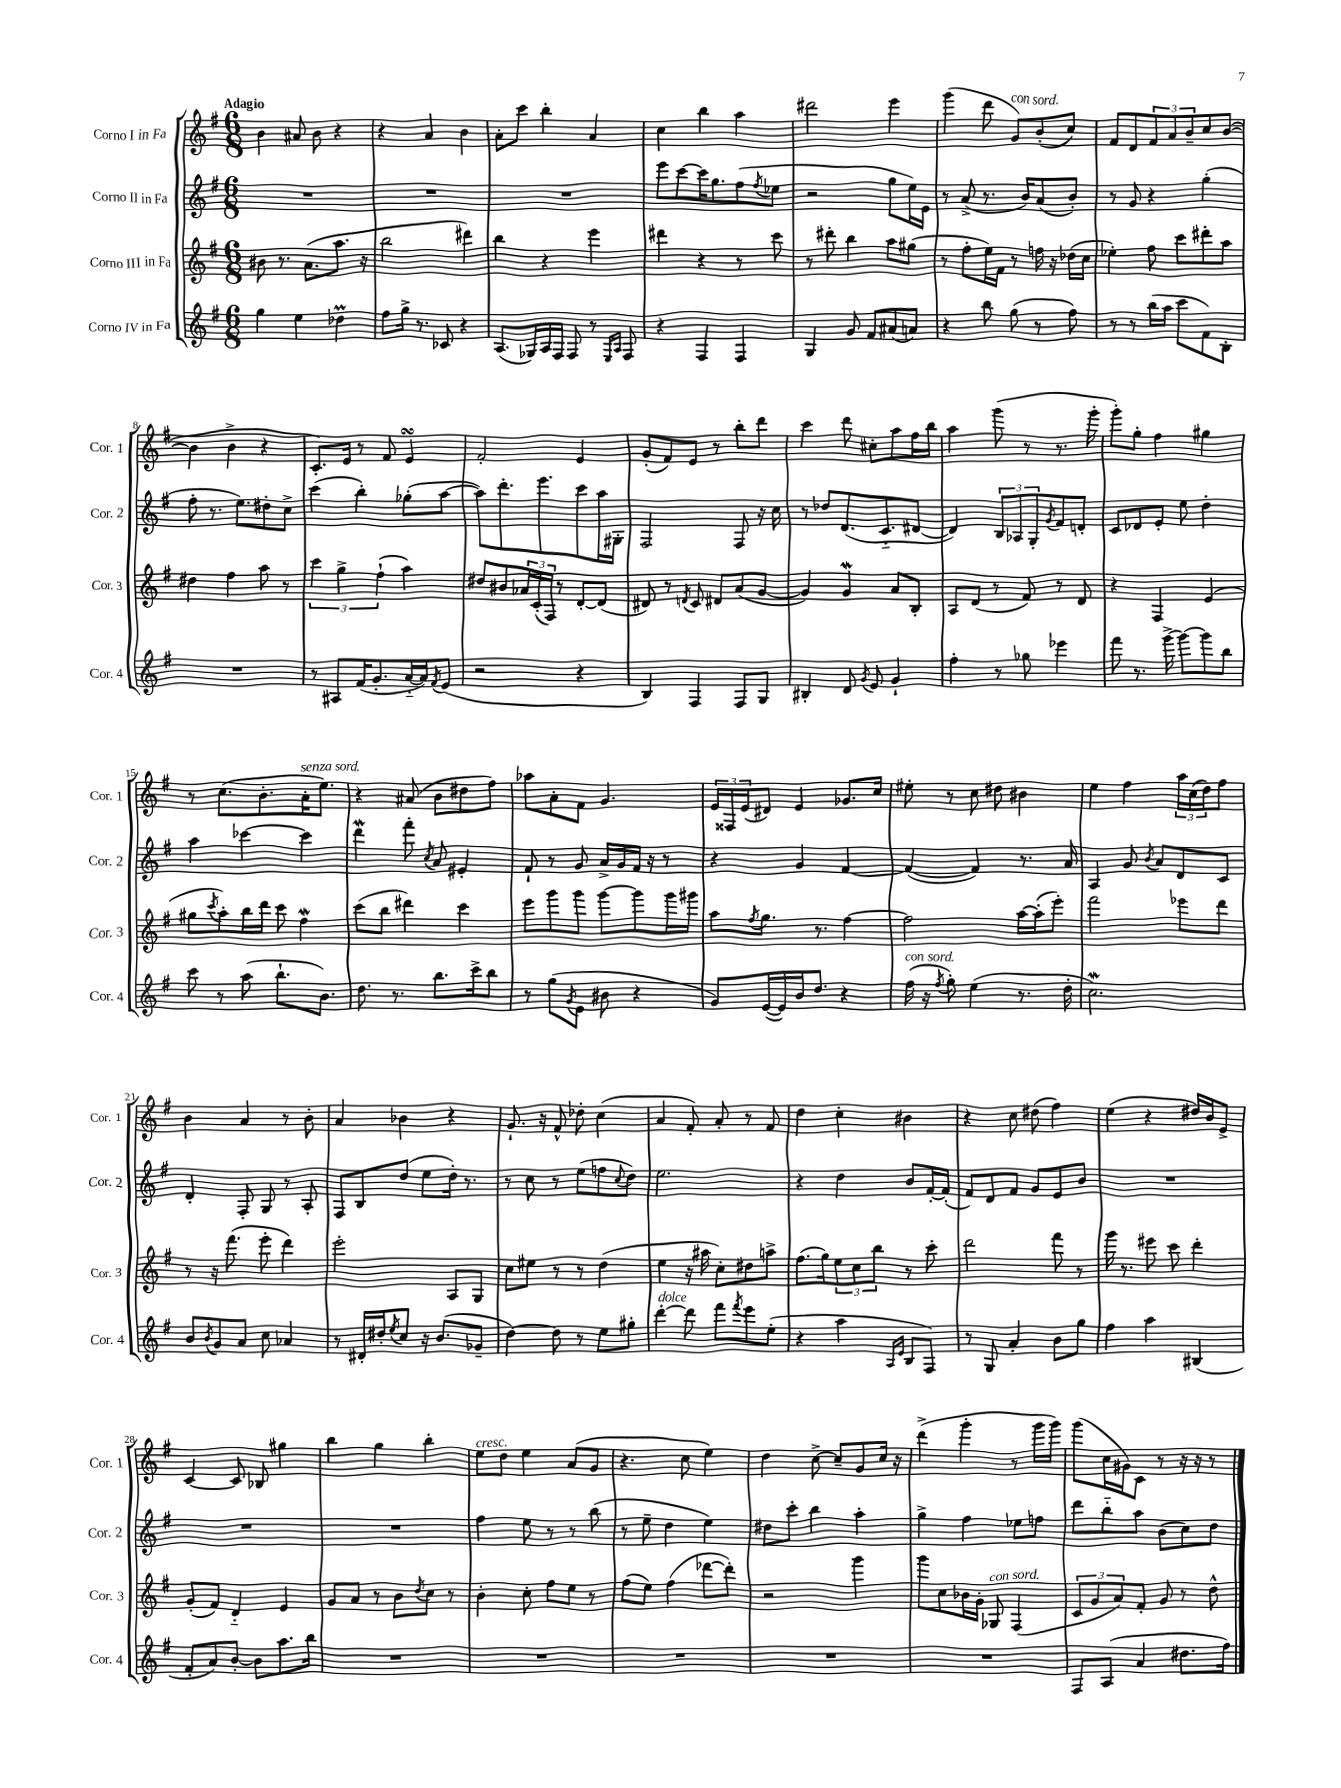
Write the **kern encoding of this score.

**kern	**kern	**kern	**kern
*staff4	*staff3	*staff2	*staff1
*clefG2	*clefG2	*clefG2	*clefG2
*k[f#]	*k[f#]	*k[f#]	*k[f#]
*M6/8	*M6/8	*M6/8	*M6/8
4gg\	8b#\	2.r	4b\
.	8.r	.	.
4ee\	.	.	8a#/
.	(8.a\L	.	.
.	.	.	8b\
4dd-\	8.aa\J	.	4r
.	16r	.	.
=	=	=	=
8ff#\L	2bb\	2.r	4r
16gg^\Jk	.	.	.
8.r	.	.	.
.	.	.	4a/
8c-/	.	.	.
4r	4ddd#\)	.	4b\
=	=	=	=
(8.A/L	4bb\	2.r	8a'\L
.	.	.	8ccc\J
16G-/L)	.	.	.
16A/	4r	.	4bb'\
16F#/JJ	.	.	.
8F#/	.	.	.
8r	4eee\	.	4a/
16qqE/LL	.	.	.
16qqA/JJ	.	.	.
8F#/	.	.	.
=	=	=	=
4r	4ddd#\	8eee\L	4cc\
.	.	[8ccc\	.
4F#/	4r	16ccc\]K	4bb\
.	.	8.gg\	.
4F#/	8r	(8ff#\	4aa\
.	.	8qff#/	.
.	8ccc\	8ee-\J	.
=	=	=	=
4G/	8r	2r	2ddd#\
.	8ddd#'\	.	.
8g/	4bb\	.	.
8f#/L	.	.	.
(8a#/	8aa\L	8gg\L	4eee\
8a/J)	(8gg#\J	16ee\L)	.
.	.	16e\JJ	.
=	=	=	=
4r	8r	8r	(4ggg\
.	8ff#'\L	(8a^/	.
8bb\	16ee\L)	8.r	8ddd\
.	16f#\JJ	.	.
(8gg\	8r	.	8g/L)
.	.	16b/LK)	.
8r	16ff\	(8a/	(8b'/
.	16r	.	.
8ff#\)	(16dd-\LL	8b'/J)	8cc/J)
.	16cc\JJ	.	.
=	=	=	=
8r	4ee-'\)	8r	8f#/L
8r	.	8g/	8d/
(16bb\LL	8ff#\	4r	12f#/
16aa\JJ	.	.	.
.	.	.	12a/
8ccc\L	8ccc\L	.	.
.	.	.	12b~/
8f#\)	8ddd#'\	(4gg'\	8cc/
8B'\J	8aa\J	.	([8b/J
=	=	=	=
2.r	4dd#\	8ff#'\	4b\]
.	.	8.r	.
.	4ff#\	.	4b^\
.	.	8.ee\L)	.
.	8aa\	8dd#'\	4r
.	8r	8cc^\J	.
=	=	=	=
8r	6ccc\	(4ccc\	8.c'/L)
8A#/L	.	.	.
.	6gg^\	.	.
.	.	.	16e/Jk
(16f#/K	.	4bb'\)	8r
8.g'/	.	.	.
.	(6ff#`\	.	.
.	.	.	8f#/
[16a'~/L	4aa\)	(8gg-'\L	4e/
16a/]J)	.	.	.
8qf#/	.	.	.
(8e/J	.	[8aa\J	.
=	=	=	=
2r	8dd#/L	8aa\]L)	2f#'/
.	8b#/	8.ddd'\	.
.	24a-/L	.	.
.	(24c'/	.	.
.	.	8.eee\	.
.	24F#/JJ)	.	.
.	8r	.	.
4r	[8d'/L	8ccc\	4e/
.	(8d/]J	16aa\L	.
.	.	16G#'\JJ	.
=	=	=	=
4B/)	8d#/)	2F#/	(8g'/L
.	8r	.	8f#/)
.	8qd/	.	.
4F#/	8c/	.	8e/J
.	8d#/L	.	8r
8F#/L	(8a/	8F#/	8bb'\L
8G/J	[8g/J	16r	8ddd\J
.	.	16cc\	.
=	=	=	=
4B#'/	4g/])	8r	4ccc\
.	.	8dd-/L	.
8d/	4g/	(8.d/	8ddd\
8qg/	.	.	.
8e/	.	.	8cc#'\L
.	.	8.c'~/	.
4g`/	8a/L	.	8aa\
.	8B'/J	[8d#/J	16ff#\L
.	.	.	16bb\JJ
=	=	=	=
4ff#'\	8A/L	4d#/])	4aa\
.	(8d/J	.	.
8r	8r	12B/L	(8ggg\
.	.	12A-/	.
8gg-\	8f#/)	.	8r
.	.	12G'/	.
.	.	8qg/	.
4eee-\	8r	8f#/	8.r
.	8d/	8d'/J	.
.	.	.	16ggg'\
=	=	=	=
8fff#\	4r	8c/L	8ggg'\L)
8.r	.	8d-/	8gg'\J
.	4F#/	8e'/J	4ff#\
[16ggg^\	.	.	.
8ggg\_L	.	8ee\	.
8ggg\]	(4e/	4dd'\	4gg#\
8bb\J	.	.	.
=	=	=	=
8ccc\	8gg#\L	4aa\	8r
.	8qccc/	.	.
8r	8aa'\)	.	(8.cc\L
(8aa\	16bb\L	[4ccc-\	.
.	16ddd\JJ	.	8.b'\
8.bb`\L	8ccc\	.	.
.	4ff#\	4ccc-\]	16a'\K
8.b\J)	.	.	8.ee\J)
=	=	=	=
8.dd\	(8ccc\L	4ddd\	4r
.	8bb\J	.	.
8.r	.	.	.
.	4ddd#\)	8fff#'\	(8a#/
.	.	8qcc/	.
8.bb\L	.	8a/	8b\L
.	4ccc\	4e#'/	8dd#\
16ccc^\k	.	.	.
8bb\J	.	.	8ff#\J)
=	=	=	=
8r	8eee\L	8f#`/	8aa-\L
(8gg\L	8ggg\	8r	8a'\
8qg/	.	.	.
8e\J	8ggg\J	8g/	8f#\J
8b#\	[8ggg\L	16a^/LL	4.g/
.	.	16g/	.
4r	8ggg\]	16f#/JJ	.
.	.	16r	.
.	16ggg\L	8r	.
.	16ggg#\JJ	.	.
=	=	=	=
8g/L)	8aa\L	4r	24e/LL
.	.	.	24F##/
.	.	.	(24e/J
.	8qff#/	.	.
([16e/L	8.gg\J	.	8d#/J)
16e/])	.	.	.
16b/J	.	4g/	4e/
8.dd/J	8.r	.	.
4r	[4ff#\	[4f#/	8.g-/L
.	.	.	16cc/Jk
=	=	=	=
(16ff#\	2ff#\]	(4f#/_	8ee#'\
16r	.	.	.
8qff#/	.	.	.
8gg'\)	.	.	8r
(4ee\	.	4f#/])	8cc\
.	.	.	8dd#\
8.r	[16aa\LL	8.r	4b#\
.	(16aa'\]J	.	.
.	8eee'\J)	.	.
16dd'\	.	16a/	.
=	=	=	=
2.cc\)	2fff#\	4A/	4ee\
.	.	8g/	4ff#\
.	.	8qb/	.
.	.	8a/L	.
.	8eee-\L	8d/	24aa\LL
.	.	.	(24cc\
.	.	.	24dd\J)
.	8ddd\J	8c/J	8ff#\J
=	=	=	=
8b/L	8r	4d'/	4b\
8qb/	.	.	.
8g/	16r	.	.
.	(8.fff#\	.	.
8a/J	.	8F#'/	4a/
8cc\	8eee'\	8G/	.
4a-/	4ddd\)	8r	8r
.	.	8A'/	8b'\
=	=	=	=
8r	2eee'\	8F#/L	4a/
16d#'/LL	.	8B/	.
16dd#'/J	.	.	.
8qee/	.	.	.
8cc/J	.	(8dd/J	4b-\
16r	.	8ee\L	.
(8.b/L	.	.	.
.	8A/L	16dd'\Jk)	4r
.	.	8.r	.
8g-~/J	8G/J	.	.
=	=	=	=
[4dd\)	8cc\L	8r	8.g`/
.	8ee#\J	8cc\	.
.	.	.	16r
8dd\]	8r	8r	8f#^^/
8r	8r	(8ee\L	8dd-'\
8ee\L	(4dd\	8ff\	(4cc\
.	.	8qqcc/	.
8gg#'\J	.	8dd\J)	.
=	=	=	=
[4ddd'\	4ee\	2.ee\	4a/
8ddd\]	16r	.	8f#'/)
.	16aa#\	.	.
8fff#\L	8cc'\L)	.	8a'/
8qfff#/	.	.	.
8eee\	8dd#\	.	8r
(8ee'\J	8aa^\J	.	8f#/
=	=	=	=
4r	(8.ff#\L	4r	4dd\
.	16gg\k)	.	.
4aa\	12ee\	4dd\	4cc'\
.	12cc\	.	.
.	12bb\J	.	.
16qqA/LL	.	.	.
16qqe/JJ	.	.	.
8B/L	8r	8b/L	4b#\
8F#/J)	8ccc'\	[16f#'/L	.
.	.	(16f#'/]JJ	.
=	=	=	=
8r	2ddd\	8f#/L)	4r
8G/	.	8d/	.
4a'/	.	8f#/J	8cc\
.	.	8g/L	(8dd#\
8b\L	8fff#\	8e/	4ff#\)
8gg\J	8r	8b/J	.
=	=	=	=
4ff#\	16ggg\	2.r	(4ee\
.	8.r	.	.
4aa\	8eee#\	.	4r
.	8ccc\	.	.
(4B#/	4ddd'\	.	16dd#/LL)
.	.	.	16b/J
.	.	.	8e^/J
=	=	=	=
8f#'/L	(8g'/L	2.r	[4c/
8a/)	8f#/J)	.	.
[8b'/J	4d'~/	.	8c/]
8b\]L	.	.	8B-/
8.aa\	4e/	.	4gg#\
16bb\Jk	.	.	.
=	=	=	=
2.r	8g/L	2.r	4bb\
.	8a/J	.	.
.	8r	.	4gg\
.	8b\L	.	.
.	8qdd/	.	.
.	8cc\J	.	4bb'\
.	8r	.	.
=	=	=	=
2.r	4b'\	4ff#\	8ee\L
.	.	.	8dd\J
.	8cc'\	8ee\	4ee\
.	8ff#\L	8r	.
.	8ee\J	8r	(8a/L
.	8r	(8bb\	8g/J
=	=	=	=
2.r	(8ff#\L	8r	4.r
.	8ee\J)	8ee~\	.
.	(4ff#\	4dd\	.
.	.	.	8cc\
.	[8ddd-\L	4ee\)	4ee\)
.	8ddd-'\]J)	.	.
=	=	=	=
2.r	2r	8dd#\L	4dd\
.	.	8ccc'\J	.
.	.	4bb\	[8cc^\
.	.	.	8cc~/]L
.	4ggg\	4aa'\	8g/
.	.	.	16cc/Jk
.	.	.	16r
=	=	=	=
2.r	8ggg\L	4gg^\	(4ddd^\
.	8cc\	.	.
.	16b-\L	4ff#\	4ggg'\
.	16g'\JJ	.	.
.	8G-/	.	.
.	(4F#/	8ee-\L	8r
.	.	8ff\J	16ggg\LL
.	.	.	16ggg\JJ)
=	=	=	=
8F#/L	12c/L	8ddd\L	(8ggg\L
.	12g/	.	.
(8A/J	.	8bb'~\	16cc\L
.	12a/)	.	.
.	.	.	16g#\J)
4a/	8f#'/J	8aa\J	8c\J
.	8g/	(8b\L	8r
8.dd#\L	8r	8cc\)	16r
.	.	.	16r
.	8dd^^\	8dd\J	8r
16ff#\Jk)	.	.	.
==	==	==	==
*-	*-	*-	*-
